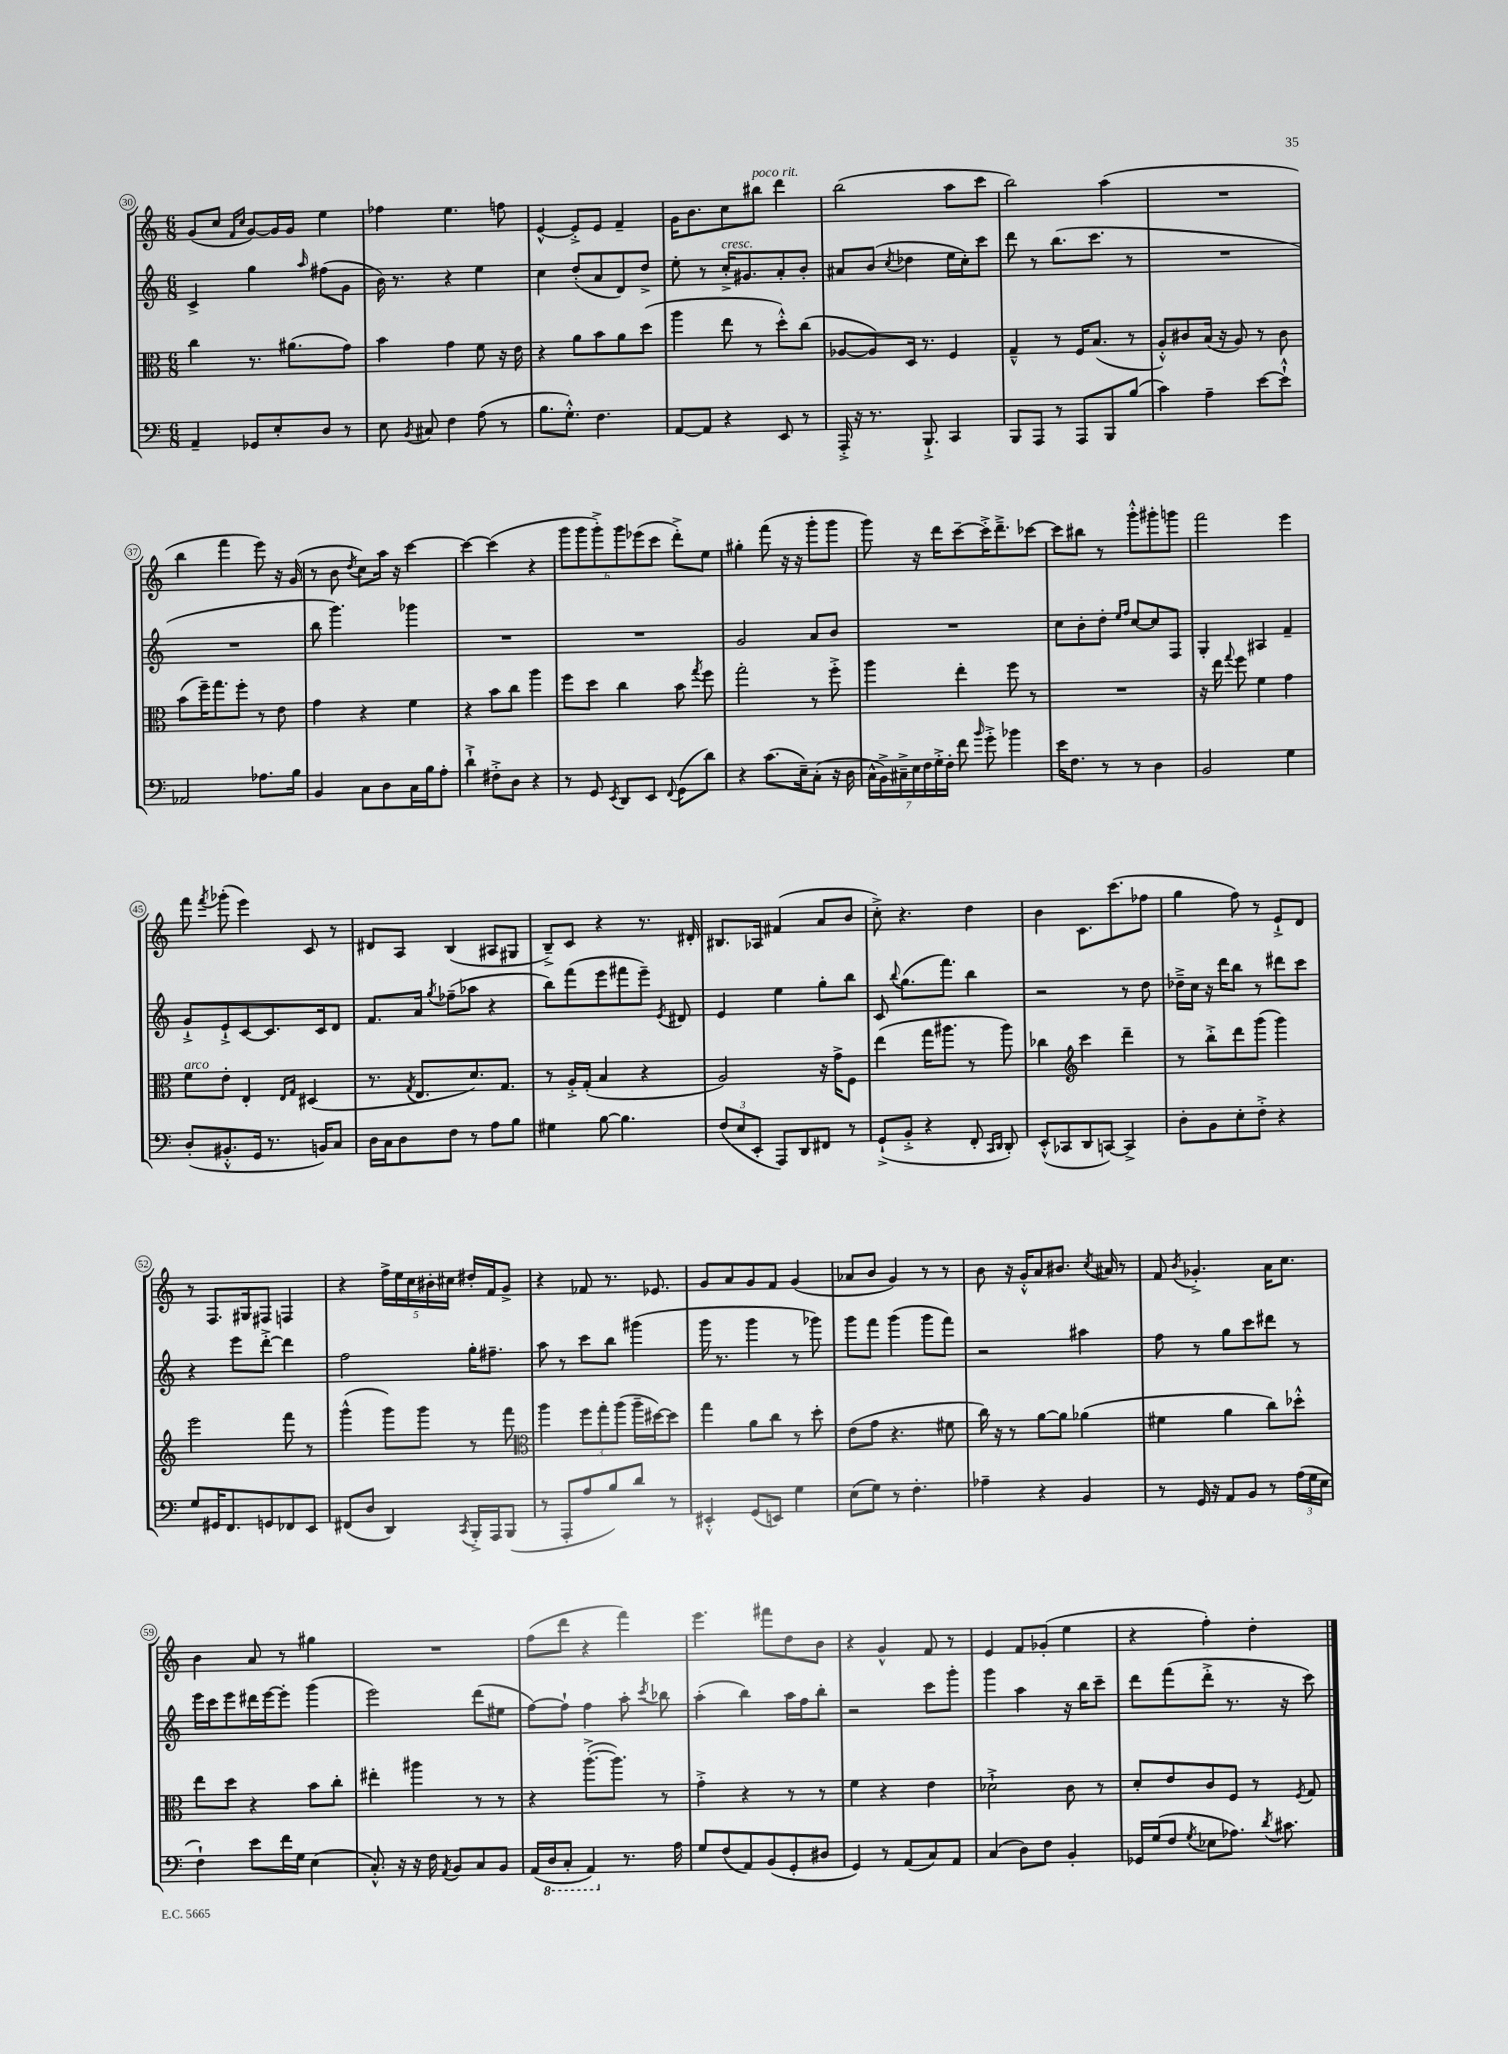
<<
\new StaffGroup <<
\new Staff = "s0" {
    \clef treble \key c \major \numericTimeSignature \time 6/8
    \autoBeamOff g'8[( c''8] \grace { f'16[ c''16] } g'8[~) g'16 g'16] e''4 |
    fes''4 e''4. f''8 |
    e'4~-^ e'8[-.-> e'8] f'4-- |
    g'16[ b'8. c''8 bis''8]^\markup { \italic "poco rit." } d'''4 |
    b''2( a''8[ c'''8] |
    b''2) a''4( |
    R2. |
    b''4 f'''4 e'''8) r16 g'16( |
    r8 b'8 \acciaccatura { d''8 } c''8[) a''16] r16 c'''4~ |
    c'''4~ c'''4( r4 |
    \tuplet 6/4 { g'''8[ g'''8 g'''8-.->) g'''8 ees'''8( c'''8] } d'''8[-.->) e''8] |
    gis''4-. f'''8( r16 r16 g'''8[-. g'''8] |
    g'''8) r16 d'''16[ c'''8~-- c'''16-.-> d'''8.---> ces'''8]~ |
    ces'''8[ bis''8] r8 g'''8[-.-^ gis'''8-. g'''8] |
    f'''2 e'''4 |
    f'''8 \acciaccatura { f'''8 } ges'''8-.( e'''4) c'8 r8 |
    dis'8[ a8] b4( ais8[ gis8] |
    b8[--->) c'8] r4 r8. dis'16-. |
    bis8.[ aes16] fis'4( a'8[ b'8] |
    c''8-.->) r4. d''4 |
    b'4 c'8.[ c'''8.( fes''8] |
    g''4 f''8) r8 e'8[-!-> d'8] |
    r8 f8.[ gis16 fis8] f4 |
    r4 \tuplet 5/4 { f''16[-> e''16 c''16 bis'16-. cis''16] } dis''16[-. f'16 g'8]-> |
    r4 fes'8 r8. ees'8. |
    g'8[ a'8 g'8 f'8] g'4( |
    aes'8[ b'8] g'4) r8 r8 |
    b'8 r16 g'16[-.-^ a'8 bis'8.] \acciaccatura { c''8 } ais'16 r8 |
    f'8 \acciaccatura { b'8 } ges'4.-.-> a'16[ c''8.] |
    b'4 a'8 r8 gis''4 |
    R2. |
    f''8[( d'''8] r4 f'''4) |
    e'''4. fis'''8[ d''8 b'8] |
    r4 g'4-^ f'8 r8 |
    e'4 f'8[ ges'8]-.( e''4 |
    r4 f''4-.) d''4-. \bar "|." |
}
\new Staff = "s1" {
    \clef treble \key c \major \numericTimeSignature \time 6/8
    \autoBeamOff c'4-> g''4 \grace { a''16 } fis''8[( g'8] |
    b'16) r8. r4 e''4 |
    c''4 d''8[-.( a'8 d'8) d''8]-> |
    e''8-. r8 c''16[-.->^\markup { \italic "cresc." } gis'8. a'8-. b'8]-. |
    ais'8[ b'8]( \acciaccatura { c''8 } des''4 e''16[ c''16-.) c'''8] |
    d'''8 r8 b''8.[( c'''8.] r8 |
    R2. |
    R2. |
    b''8 g'''4.) ges'''4 |
    R2. |
    R2. |
    g'2 a'8[ b'8] |
    R2. |
    c''8[ b'8-. d''8]-. \grace { e''16[ f''16] } c''8[~ c''8 f8] |
    g4-. ais4 f'4-- |
    g'8[-!-> e'8-!-> c'8~ c'8. c'16 d'8] |
    f'8.[ a'16] \acciaccatura { g''8 } fes''8[--( aes''8] r4 |
    b''8[) f'''8( e'''8 fis'''8 e'''8]--) \acciaccatura { e'8 } dis'8 |
    e'4 e''4 g''8[-. b''8] |
    c'8 \appoggiatura { b''8 } g''8.[( f'''8.]) b''4 |
    r2 r8 d''8 |
    des''16[---> c''16] r16 d'''16[ b''8] r8 dis'''8[ c'''8] |
    r4 e'''8[ d'''8]~-.-> d'''4 |
    f''2 g''16[-. fis''8.]-- |
    a''8 r8 c'''8[ b''8] gis'''4( |
    g'''16 r8. g'''4 r8 ges'''8) |
    g'''8[ f'''8] g'''4( g'''8[ f'''8]) |
    r2 ais''4 |
    f''8 r8 g''8[ c'''8 dis'''8] r8 |
    e'''16[ c'''16 e'''8 dis'''16 e'''16~ e'''8]-. g'''4( |
    e'''2) d'''8[( eis''8] |
    f''8[~) f''8]-! f''4 a''8-. \acciaccatura { c'''8 } bes''8 |
    a''4-.( b''4) a''16[ f''16 b''8]-. |
    r2 c'''8[ g'''8]-. |
    g'''4 a''4 r16 b''16[ c'''8]-- |
    d'''8[ f'''8( d'''8]-.-> r8. r16 c'''8) \bar "|." |
}
\new Staff = "s2" {
    \clef alto \key c \major \numericTimeSignature \time 6/8
    \autoBeamOff c''4 r8. ais'8.[( g'8]) |
    b'4 g'4 f'8 r16 e'16 |
    r4 a'8[ b'8 a'8 d''8]( |
    a''4 e''8 r8 d''8[-.-^) c''8]( |
    aes8[~ aes8) d16] r8. f4 |
    g4---^ r8 f16[ b8.]( r8 |
    a8[-.-^) cis'8 b16]( r16 a8) r8 cis'8 |
    b'8[( f''16--) g''8. f''8]-. r8 e'8 |
    g'4 r4 f'4 |
    r4 b'8[ c''8] a''4 |
    f''8[ d''8] c''4 b'8 \acciaccatura { g''8 } f''8 |
    g''2-. r8 f''8-.-> |
    a''4 e''4-. f''8 r8 |
    R2. |
    r16 e''16 \appoggiatura { g''8 } f''8 f'4 g'4 |
    f'8[^\markup { \italic "arco" } e'8]-. e4-. \grace { e16[ g16] } dis4( |
    r8. \acciaccatura { g8 } e8.[ d'8.) g8.] |
    r8 a16[-.-> g16]-.( b4 r4 |
    a2) r16 g'16[-> f8] |
    e''4( g''16[ ais''8.] r8 ais''8) |
    ces''4 \clef treble c'''4 d'''4-- |
    r8 b''8[-.-> d'''8 g'''8]( g'''4) |
    e'''2 f'''8 r8 |
    g'''4-^( g'''8[) g'''8] r8 f'''8 |
    \clef alto a''4 \tuplet 3/2 { f''8[ g''8-. a''8]( } a''16[-- dis''16~) dis''8] |
    g''4 a'8[ c''8] r8 d''8-. |
    e'8[( g'8] r4. fis'8 |
    c''16) r16 r8 a'8[~ a'8] aes'4( |
    fis'4 a'4 c''8[) des''8]-.-^ |
    e''8[ d''8] r4 b'8[ c''8]-. |
    eis''4-. ais''4 r8 r8 |
    r4 a''8.[~-.->( a''8.]) r8 |
    g'4-.-> r4 r8 r8 |
    f'4 r4 e'4 |
    des'2-!-> c'8 r8 |
    d'8[-. e'8 c'8 f8] r8 \acciaccatura { f8 } g8 \bar "|." |
}
\new Staff = "s3" {
    \clef bass \key c \major \numericTimeSignature \time 6/8
    \autoBeamOff a,4-- ges,8[ e8-. d8] r8 |
    e8 \acciaccatura { b,8 } cis8 f4 a8( r8 |
    b8.[ g8.]-.-^) f4. |
    a,8[~ a,8] r4 e,8 r8 |
    a,,16-.-> r16 r8. b,,8.-!-> c,4 |
    b,,8[ a,,8] r8 a,,8[ b,,8 b8]( |
    c'4) a4-- e'8[~ e'8]-!-^ |
    aes,2 aes8.[ b16] |
    b,4 c8[ d8 c16 b16 a8]-. |
    d'4-!-> fis8[-.-> d8] r4 |
    r8 g,8 \acciaccatura { e,8 } d,8[ e,8] \appoggiatura { f,8 } g,8[( d'8]) |
    r4 c'8.[( e16--) c8]-.( r16 d16 |
    \tuplet 7/4 { c16[-^ b,16->) cis16---> e16 f16 g16-.-> f16]-. } f'8 \grace { b'16 } g'8-.-> bes'4 |
    e'16[ f8.] r8 r8 d4 |
    b,2 g4 |
    d8[-.( bis,8.-.-^ g,16] r8. b,16[) c8] |
    d16[ c16 d8 f8] r8 a8[ b8] |
    gis4 b8~ b4. |
    \tuplet 3/2 { f8[( e8 e,8]-. } a,,8[) d,8 fis,8] r8 |
    g,8[-!->( b,8]-.-> r4 f,8-. \grace { c,16[ d,16] } d,8-.) |
    e,8[-.-^( ces,8 d,8 c,8]~) c,4-> |
    d8[-. b,8 e8-. f8]-.-> r4 |
    g8[ gis,16 f,8. g,8 fes,8 e,8] |
    fis,8[( d8] d,4) \acciaccatura { c,8 } b,,16[-.-> a,,16 b,,8]( |
    r8 a,,8[-. a8 b8) d'8] r8 |
    eis,4-.-^ g,8[( e,8]) g4 |
    e8[( g8]) r8 f4.-. |
    aes4-- r4 b,4 |
    r8 g,16 r16 a,8[ b,8] r8 \tuplet 3/2 { a16[( g16 e16] } |
    f4-!) e'8[ f'16 g16] e4( |
    c8.-.-^) r16 r16 f16 \acciaccatura { a,8 } b,8[ c8 b,8] |
    a,16[( \ottava #-1 d,16 c,8]-. a,,4) \ottava #0 r8. a16 |
    g8[ f8( a,8) b,8( g,8-. dis8] |
    g,4) r8 a,8[( c8) a,8] |
    c4( d8[) f8] b,4-. |
    ges,16[ g16( f8] \acciaccatura { g8 } ees8[ aes8.]) \acciaccatura { d'8 } cis'8. \bar "|." |
}
>>
>>
\layout { \context { \Score currentBarNumber = #30 \override BarNumber.stencil = #(make-stencil-circler 0.1 0.3 ly:text-interface::print) } }
